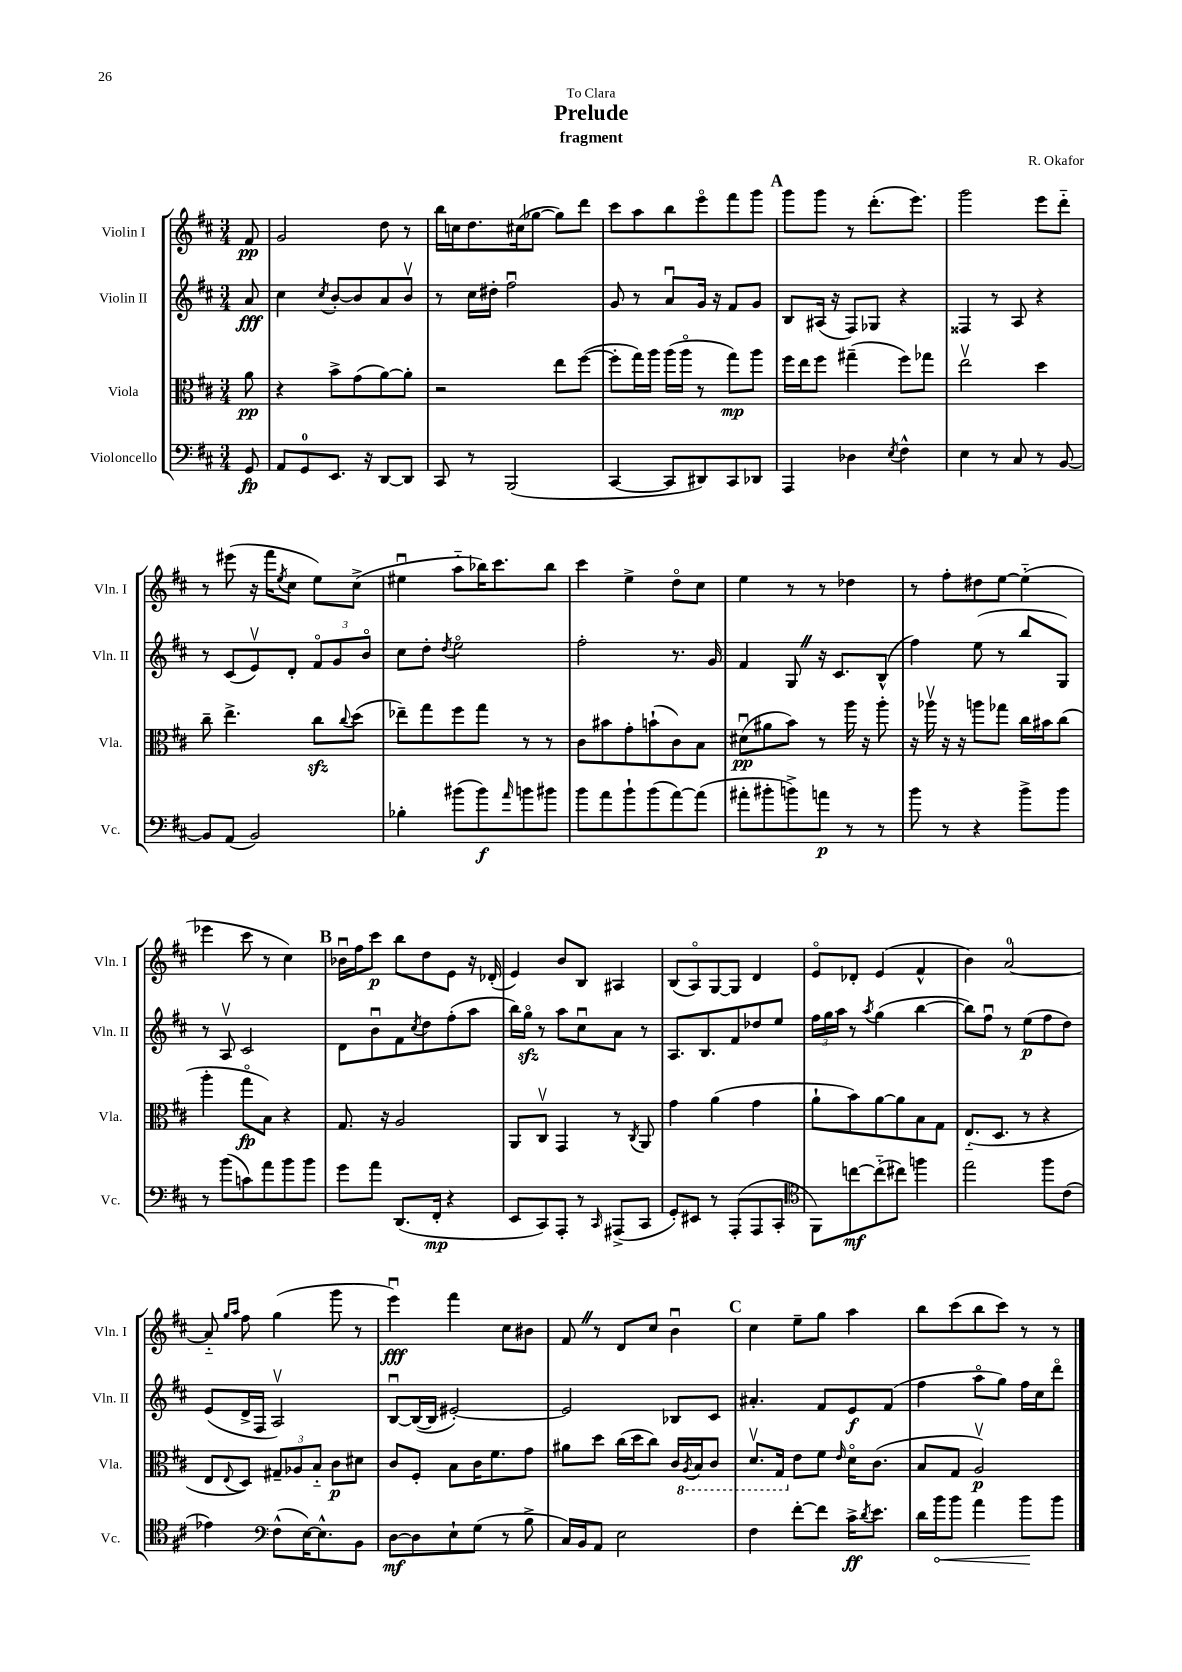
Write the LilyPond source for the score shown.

\header { title = "Prelude" composer = "R. Okafor" subtitle = "fragment" dedication = "To Clara" }
<<
\new StaffGroup <<
\new Staff = "s0" \with { instrumentName = "Violin I" shortInstrumentName = "Vln. I" } {
    \clef treble \key d \major \numericTimeSignature \time 3/4 \partial 8
    fis'8\pp |
    g'2 d''8 r8 |
    b''16 c''16 d''8. cis''16( ges''8~ ges''8) d'''8 |
    cis'''8 a''8 b''8 e'''8\flageolet fis'''8 g'''8 |
    \mark \markup { \bold "A" } g'''8 g'''8 r8 d'''8.-.( e'''8.) |
    g'''2 e'''8 d'''8-_ |
    r8 eis'''8( r16 fis'''16 \acciaccatura { e''8 } cis''8 e''8) cis''8->( |
    eis''4\downbow a''8-_ bes''16) cis'''8. bes''8 |
    cis'''4 e''4-> d''8\flageolet cis''8 |
    e''4 r8 r8 des''4 |
    r8 fis''8-. dis''8 e''8~ e''4-_( |
    ees'''4 cis'''8 r8 cis''4) |
    \mark \markup { \bold "B" } bes'16\downbow fis''16 cis'''8\p b''8 d''8 e'8 r16 des'16-.( |
    e'4) b'8 b8 ais4 |
    b8( a8\flageolet) g8~ g8 d'4 |
    e'8\flageolet des'8-. e'4( fis'4-^ |
    b'4) a'2-0~ |
    a'8-_ \grace { g''16 a''16 } fis''8 g''4( g'''8 r8 |
    e'''4\downbow\fff) fis'''4 cis''8 bis'8 |
    fis'8 \once \override BreathingSign.text = \markup { \musicglyph "scripts.caesura.straight" } \breathe r8 d'8 cis''8 b'4\downbow |
    \mark \markup { \bold "C" } cis''4 e''8-- g''8 a''4 |
    b''8 cis'''8( b''8 cis'''8) r8 r8 \bar "|." |
}
\new Staff = "s1" \with { instrumentName = "Violin II" shortInstrumentName = "Vln. II" } {
    \clef treble \key d \major \numericTimeSignature \time 3/4 \partial 8
    a'8\fff |
    cis''4 \acciaccatura { cis''8 } b'8~-. b'8 a'8 b'8\upbow |
    r8 cis''16 dis''16-. fis''2\downbow |
    g'8 r8 a'8\downbow g'16 r16 fis'8 g'8 |
    \mark \markup { \bold "A" } b8 ais16( r16 fis8) ges8 r4 |
    fisis4 r8 a8 r4 |
    r8 cis'8( e'8\upbow) d'8-. \tuplet 3/2 { fis'8\flageolet g'8 b'8\flageolet } |
    cis''8 d''8-. \acciaccatura { d''8 } e''2\flageolet |
    fis''2-. r8. g'16 |
    fis'4 g8 \once \override BreathingSign.text = \markup { \musicglyph "scripts.caesura.straight" } \breathe r16 cis'8. b8-^( |
    fis''4) e''8( r8 b''8 g8) |
    r8 a8\upbow cis'2 |
    \mark \markup { \bold "B" } d'8 b'8\downbow fis'8 \acciaccatura { cis''8 } d''8 fis''8-.( a''8 |
    b''16) g''16\flageolet\sfz r8 a''8 cis''8\downbow a'8 r8 |
    a8. b8. fis'8 des''8 e''8 |
    \tuplet 3/2 { fis''16 g''16 a''16 } r8 \acciaccatura { a''8 } g''4( b''4~ |
    b''8) fis''8\downbow r8 e''8\p( fis''8 d''8) |
    e'8( d'16-> fis16 a2\upbow) |
    b8~\downbow b16~( b16 eis'2~-.) |
    eis'2 bes8 cis'8 |
    \mark \markup { \bold "C" } ais'4.-. fis'8 e'8\f fis'8( |
    fis''4 a''8\flageolet g''8) fis''16 cis''16 d'''8\flageolet \bar "|." |
}
\new Staff = "s2" \with { instrumentName = "Viola" shortInstrumentName = "Vla." } {
    \clef alto \key d \major \numericTimeSignature \time 3/4 \partial 8
    a'8\pp |
    r4 b'8-> g'8( a'8~) a'8-. |
    r2 e''8 fis''8~( |
    fis''8-. g''16) a''16 a''16( a''16\flageolet r8 g''8\mp) a''8 |
    \mark \markup { \bold "A" } fis''16 e''16 fis''8 gis''4--( fis''8) ges''8 |
    e''2\upbow d''4 |
    cis''8-- e''4.-> cis''8\sfz \appoggiatura { cis''8 } d''8( |
    ees''8--) g''8 fis''8 g''8 r8 r8 |
    cis'8 bis'8 g'8-. b'8-!( cis'8) b8 |
    dis'8\downbow\pp( ais'8 b'8) r8 a''16 r16 a''8-. |
    r16 aes''16\upbow r16 r16 a''8 ges''8 cis''16 bis'16 cis''8( |
    a''4-. g''8\flageolet\fp b8) r4 |
    \mark \markup { \bold "B" } g8. r16 a2 |
    a,8 cis8\upbow g,4 r8 \acciaccatura { cis8 } a,8 |
    g'4 a'4( g'4 |
    a'8-! b'8) a'8~ a'8 b8 g8 |
    e8.-_( d8. r8 r4 |
    e8 \appoggiatura { e8 } d8) \tuplet 3/2 { gis8-- aes8 b8-_ } cis'8\p dis'8 |
    cis'8 fis8-. b8 cis'16 fis'8. g'8 |
    ais'8 d''8 cis''16( d''16 cis''8) cis'16 \ottava #-1 \acciaccatura { a,8 } b,16 cis8 |
    \mark \markup { \bold "C" } d8.\upbow g,16 \ottava #0 e'8 fis'8 \grace { e'16 } d'16\flageolet cis'8.( |
    b8 g8 a2\upbow\p) \bar "|." |
}
\new Staff = "s3" \with { instrumentName = "Violoncello" shortInstrumentName = "Vc." } {
    \clef bass \key d \major \numericTimeSignature \time 3/4 \partial 8
    g,8\fp |
    a,8 g,8-0 e,8. r16 d,8~ d,8 |
    cis,8 r8 b,,2( |
    cis,4~ cis,8 dis,8) cis,8 des,8 |
    \mark \markup { \bold "A" } a,,4 des4 \acciaccatura { e8 } fis4-^ |
    e4 r8 cis8 r8 b,8~ |
    b,8 a,8( b,2) |
    bes4-. bis'8( bis'8\f) \grace { a'16 } b'8 bis'8 |
    b'8 a'8 b'8-! b'8( a'8~) a'8( |
    ais'8-. bis'8-. b'8->) a'8\p r8 r8 |
    b'8 r8 r4 b'8-> b'8 |
    r8 b'8( c'8) a'8 b'8 b'8 |
    \mark \markup { \bold "B" } g'8 a'8 d,8.( fis,16-.\mp r4 |
    e,8 cis,8) a,,8-. r8 \grace { cis,16 } ais,,8->( cis,8 |
    g,8-.) eis,8 r8 a,,8-.( a,,8 cis,8-. |
    \clef tenor fis,8) c''8~\mf c''8-_( cis''8) f''4 |
    e''2 fis''8 cis'8( |
    ees'4) \clef bass fis8-^( e16~) e8.-^ b,8 |
    d8~\mf d8 e8-! g8( r8 b8-> |
    cis16) b,16 a,8 e2 |
    \mark \markup { \bold "C" } fis4 fis'8~-. fis'8 cis'16->\ff \acciaccatura { d'8 } e'8. |
    d'16 \once \override Hairpin.circled-tip = ##t b'16\< b'8 a'4 b'8\! b'8 \bar "|." |
}
>>
>>
\layout { \context { \Score \remove "Bar_number_engraver" } }
